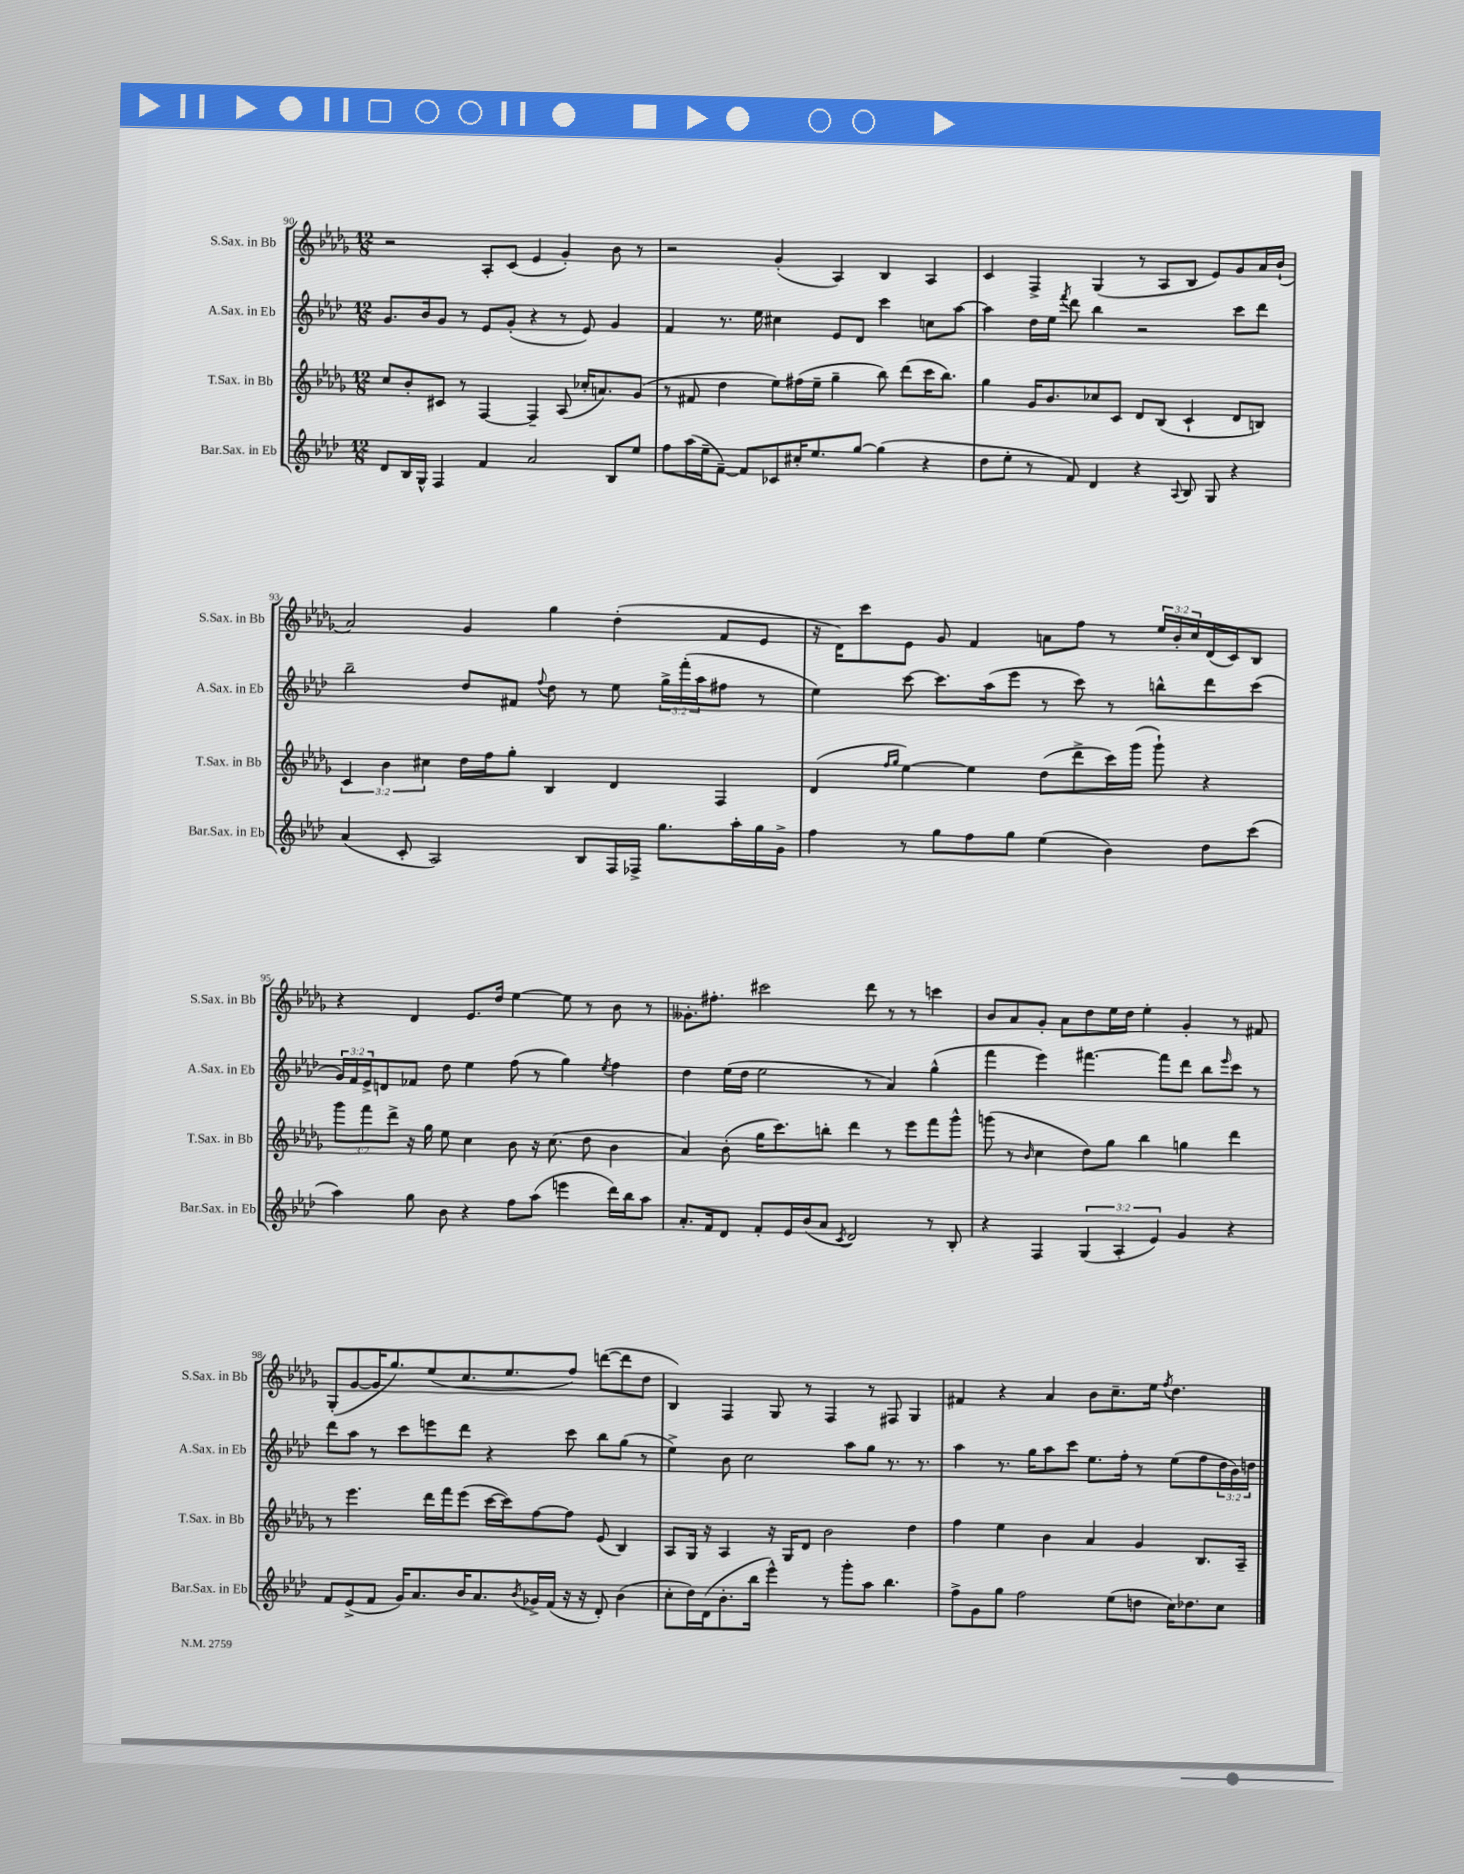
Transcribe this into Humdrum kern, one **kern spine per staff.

**kern	**kern	**kern	**kern
*staff4	*staff3	*staff2	*staff1
*clefG2	*clefG2	*clefG2	*clefG2
*k[b-e-a-d-]	*k[b-e-a-d-g-]	*k[b-e-a-d-]	*k[b-e-a-d-g-]
*M12/8	*M12/8	*M12/8	*M12/8
8d-	8cc	8.g	2r
16B-	8b-'	.	.
16G^^	.	16b-	.
4F	8c#	8g	.
.	8r	8r	.
4f	[4F	8e-	8A-'
.	.	(8g'	(8c
2a-	4F~]	4r	4e-
.	(8A-	8r	4g-')
.	16cc-'	8e-)	.
.	8.a)	.	.
8B-	.	4g	8b-
8ee-	(8g-	.	8r
=	=	=	=
8ff	8r	4f	2r
(16aa-	8f#	.	.
16ee-~	.	.	.
[8f~)	4dd-	8.r	.
8f]	.	.	.
.	.	16ee-	.
8c-	8ee-)	4cc#	(4g-'
16cc#'	(16ff#	.	.
8.ee-	16ee-~	.	.
.	4gg-~	8e-	4A-)
[8gg	.	8d-	.
(4gg]	8bb-)	4ccc	4B-
.	(8ddd-	.	.
4r	16ccc	8cc	4A-
.	8.bb-)	.	.
.	.	[8aa-	.
=	=	=	=
8dd-	4gg-	4aa-]	4c
8ee-'	.	.	.
8r	16g-	16dd-	4F^
.	8.b-	16ee-	.
.	.	8qfff	.
8f)	.	8ddd-	.
4d-	8cc-	4bb-	(4G-
.	8c	.	.
4r	8d-	2r	8r
.	(8B-	.	8A-
8qqA-	.	.	.
8B-	4c`	.	8B-
8G	.	.	8e-)
4r	8d-	8ccc	8g-
.	8B)	8ddd-	16a-
.	.	.	(16b-`
=	=	=	=
(4a-	6c	2bb-~	2a-)
.	6b-	.	.
8c'	.	.	.
.	6cc#	.	.
2A-)	.	.	.
.	16dd-	8dd-	4g-
.	16ff	.	.
.	8gg-'	8f#	.
.	.	8qqff	.
.	4B-	8dd-	4gg-
8B-	.	8r	.
16F	4d-	8ee-	(4dd-'
16F-^	.	.	.
8.gg	.	24gg^	.
.	.	(24fff'	.
.	.	24aa-	.
.	4F	8ff#	8f
16aa-'	.	.	.
16gg	.	8r	8e-
16g^	.	.	.
=	=	=	=
4ff	(4d-	4ee-)	16r
.	.	.	16d-)
.	.	.	8ccc
.	16qqff	.	.
.	16qqgg-	.	.
8r	[4ee-)	[8ccc	8e-
8gg	.	8.ccc]	8g-
8ff	4ee-]	.	4f
.	.	(16aa-	.
8gg	.	8eee-	.
(4ee-	(8dd-	8r	8a
.	8ddd-^	8ccc)	8ff
4b-)	16ccc)	8r	8r
.	(16ggg-	.	.
.	8ggg-`)	8bb^^	24ee-
.	.	.	24b-'
.	.	.	24cc
8dd-	4r	8ddd-	(16d-
.	.	.	16c)
(8ccc	.	(8ccc	8B-
=	=	=	=
4aa-)	12ggg-	24g)	4r
.	.	24f	.
.	12fff	24e-^	.
.	.	8d	.
.	12ddd-^	.	.
8gg	16r	8f-	4d-
.	16gg-	.	.
8b-	8ee-	8dd-	.
4r	4cc	4ee-	8.e-
.	.	.	16dd-
8ff	8b-	(8ff	[4ee-
(8aa-	16r	8r	.
.	(8.cc	.	.
4eee	.	4gg)	8ee-]
.	8dd-	.	8r
.	.	8qee-	.
16ddd-)	4b-	4ff	8b-
16bb-	.	.	.
8aa-	.	.	8r
=	=	=	=
8.a-'	4a-)	4dd-	8.g--'
16f	.	.	8.ff#'
8d-	(8b-'	(16ee-	.
.	.	16dd-	.
8f'	16gg-	2ee-	2ccc#
.	8.ccc)	.	.
16e-	.	.	.
(16b-	.	.	.
8a-	8bb'	.	.
8qc	.	.	.
2d-)	4ddd-	.	.
.	.	8r	8ddd-
.	8r	4a-)	8r
.	8eee-	.	8r
8r	8fff	(4gg^^	4ccc
8B-'	8ggg-^^	.	.
=	=	=	=
4r	(8ggg	4fff	8b-
.	8r	.	8a-
.	16qqb-	.	.
4F	4cc	4eee-)	8g-'
.	.	.	8a-
(6G	8dd-)	[4.fff#	8dd-
.	8gg-	.	16ee-
6A-'	.	.	.
.	.	.	16dd-
.	4bb-	.	4ee-'
6e-)	.	.	.
.	.	8fff#]	.
4g	4gg	8ddd-	4g-'
.	.	8bb-	.
.	.	16qqeee-	.
4r	4ddd-	8ccc	8r
.	.	8r	8f#
=	=	=	=
8f	8r	8ddd-	(8G-'
(8e-^	4.eee-	8aa-	[8g-
8f	.	8r	16g-]
.	.	.	8.gg-)
16g)	.	8ccc	.
8.a-	.	.	.
.	16ddd-	8eee	(8ee-
.	16fff	.	.
16b-	(8eee-	8ddd-	8.cc
8.a-	.	.	.
.	[16ccc	4r	.
.	16ccc])	.	8.ee-
8qb-	.	.	.
16g-^	[8ff	.	.
(16f	.	.	.
16r	8ff]	8ccc	8ff)
16r	.	.	.
8d-')	(8e-	8bb-	([8ddd
(4b-	4B-)	(8gg	8ddd]
.	.	8r	8dd-
=	=	=	=
8cc'	8A-	4ee-^)	4B-)
16dd-)	16G-	.	.
(16d-	16r	.	.
8.b-'	4A-	8b-	4F
.	.	2cc	.
16bb-	.	.	.
4eee-^^)	16r	.	8G-
.	16G-	.	.
.	8d-	.	8r
8r	2b-	.	4F
8ggg'	.	8aa-	.
8aa-	.	8gg	8r
4.bb-	.	8.r	8F#
.	4dd-	.	4G-
.	.	8.r	.
=	=	=	=
8ff^	4ff	4aa-	4f#
8g	.	.	.
8gg	4ee-	8.r	4r
2ff	.	.	.
.	.	16gg	.
.	4b-	8aa-	4a-
.	.	8ccc	.
.	4a-	8.ee-	8b-
(8ee-	.	.	8.cc~
.	.	16ff'	.
8dd	4g-	8r	.
.	.	.	16ee-
.	.	.	8qff
16cc)	.	(8ee-	4.dd-
8.dd-	.	.	.
.	8.B-	8ff	.
8cc	.	24dd-	.
.	.	24b-)	.
.	16A-~	.	.
.	.	24dd	.
==	==	==	==
*-	*-	*-	*-
